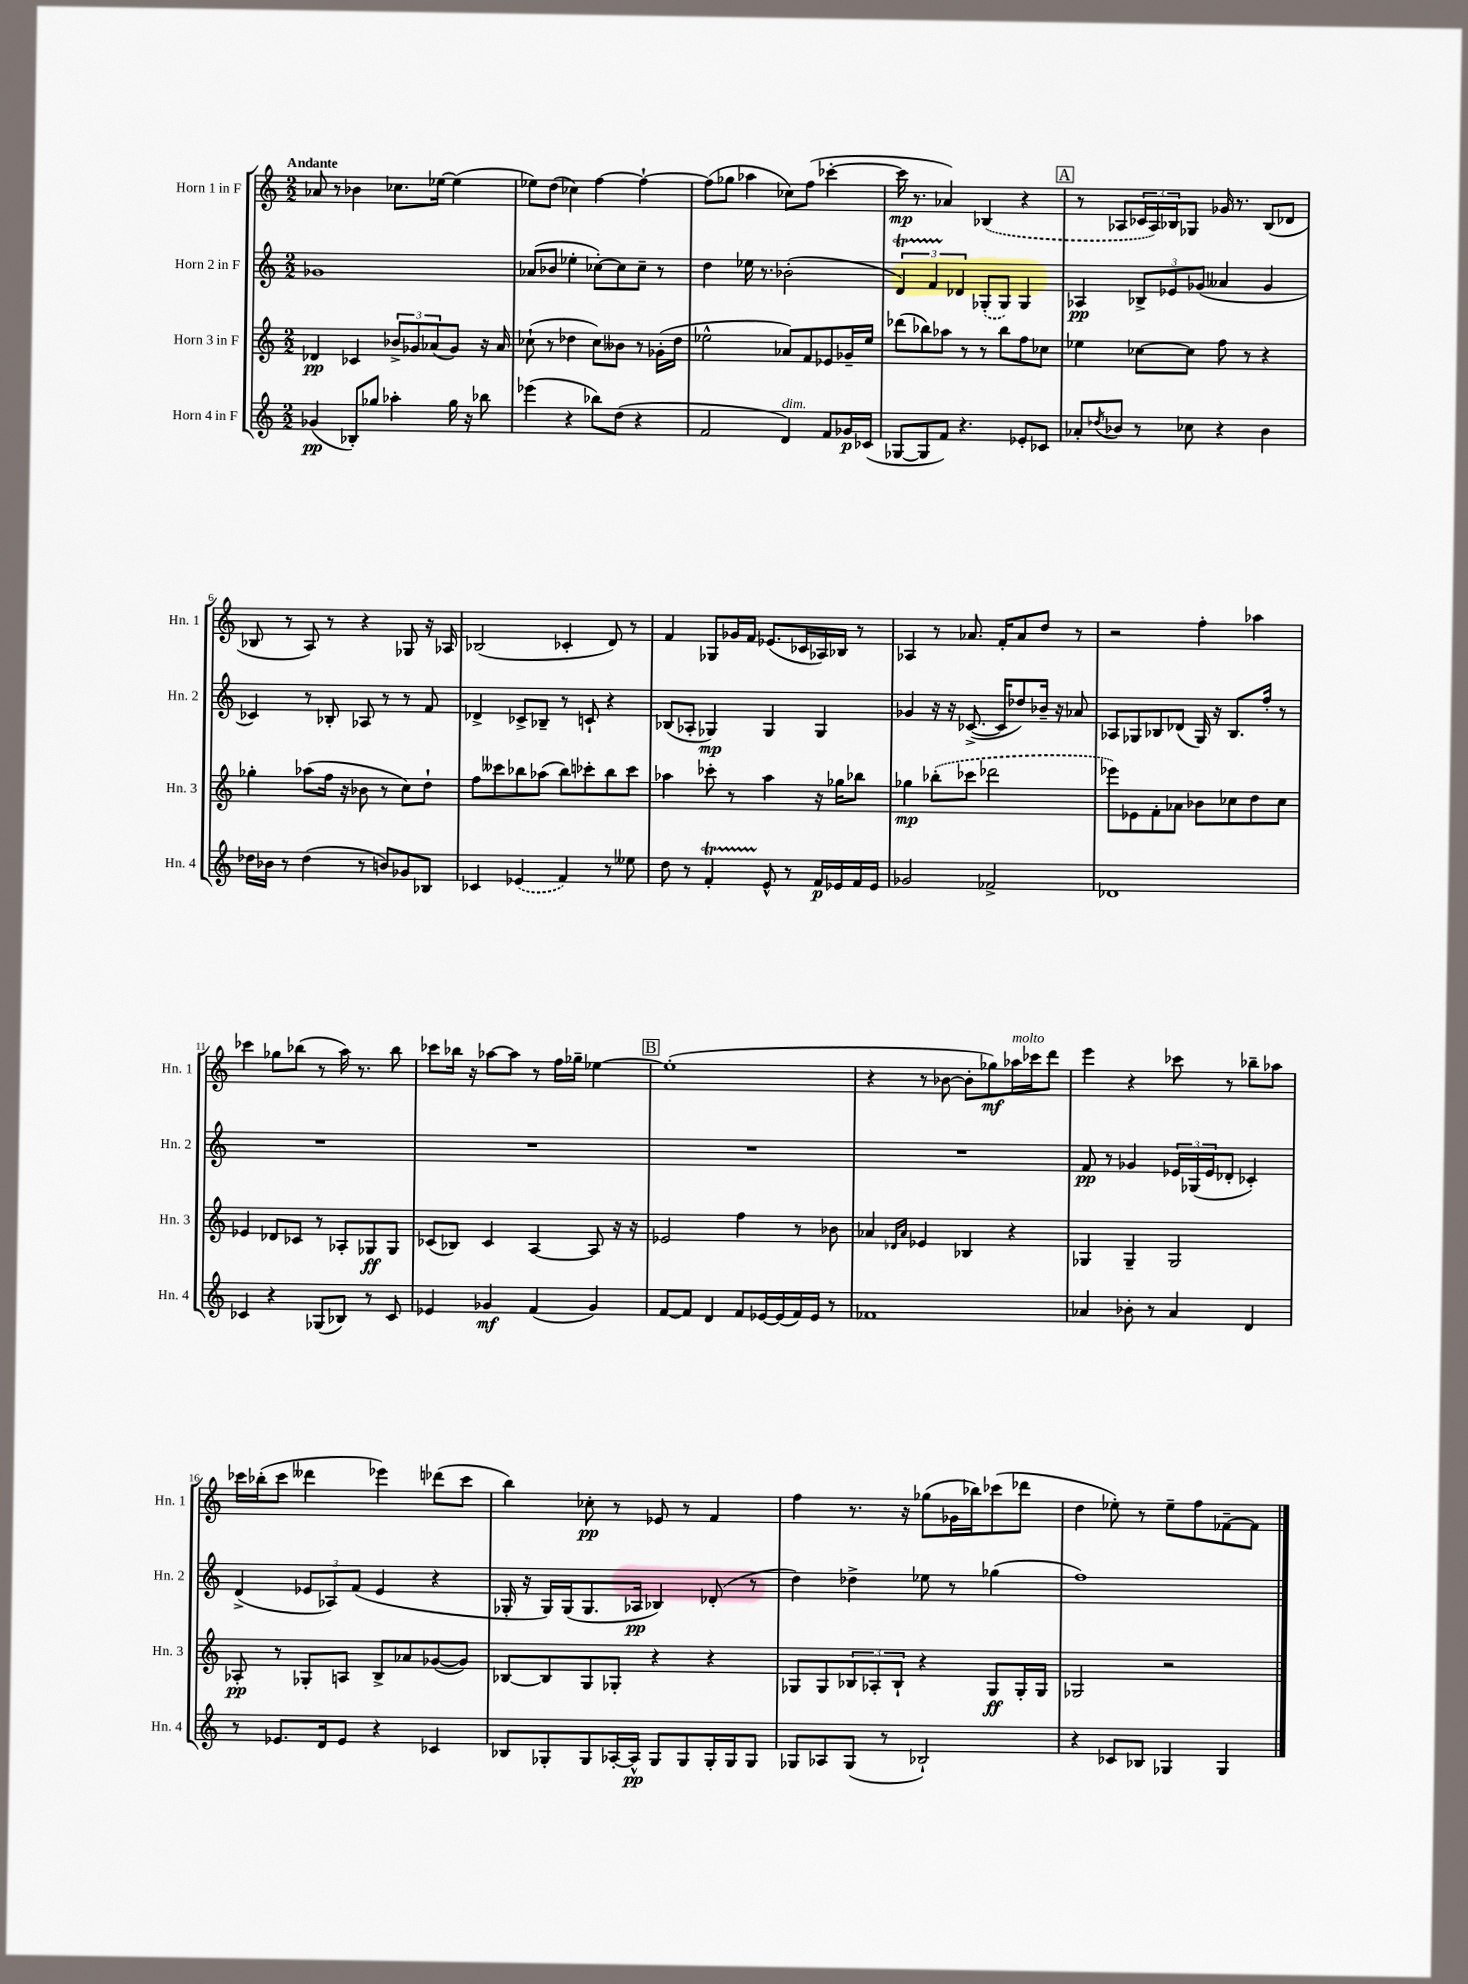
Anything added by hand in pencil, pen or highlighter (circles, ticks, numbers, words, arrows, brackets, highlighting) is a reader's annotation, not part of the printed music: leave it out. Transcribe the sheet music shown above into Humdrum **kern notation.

**kern	**dynam	**kern	**dynam	**kern	**dynam	**kern	**dynam
*part4	*part4	*part3	*part3	*part2	*part2	*part1	*part1
*staff4	*staff4	*staff3	*staff3	*staff2	*staff2	*staff1	*staff1
*I"Horn 4 in F	*	*I"Horn 3 in F	*	*I"Horn 2 in F	*	*I"Horn 1 in F	*
*I'Hn. 4	*	*I'Hn. 3	*	*I'Hn. 2	*	*I'Hn. 1	*
*clefG2	*	*clefG2	*	*clefG2	*	*clefG2	*
*k[]	*	*k[]	*	*k[]	*	*k[]	*
*M2/2	*	*M2/2	*	*M2/2	*	*M2/2	*
=1	=1	=1	=1	=1	=1	=1	=1
!	!	!	!	!	!	!LO:TX:a:B:t=Andante	!
(4g-X/	pp	4d-X/	pp	1g-X	.	8a-X/	.
.	.	.	.	.	.	8r	.
8B-X'/L)	.	4c-X/	.	.	.	4b-X\	.
8gg-X/J	.	.	.	.	.	.	.
4aa-X'\	.	12b-X^/L	.	.	.	8.cc-X\L	.
.	.	12g-X/	.	.	.	.	.
.	.	(12a-X/	.	.	.	.	.
.	.	.	.	.	.	[16ee-X\Jk	.
16gg-\	.	8g-/J)	.	.	.	(4ee-\]	.
16r	.	.	.	.	.	.	.
8bb-X\	.	16r	.	.	.	.	.
.	.	16a-/	.	.	.	.	.
=2	=2	=2	=2	=2	=2	=2	=2
(4eee-X\	.	(8cc-X`\	.	(8a-X/L	.	8ee-X\L)	.
.	.	8r	.	8b-X/J	.	(8dd\J	.
4r	.	4dd-X\	.	4ee-X'\	.	4cc-X\)	.
8bb-X\L)	.	8cc-\L)	.	[8cc-X'\L)	.	[4ff\	.
(8dd\J	.	8b--X\J	.	8cc-\]	.	.	.
4r	.	8r	.	8cc-~\J	.	4ff`\_	.
.	.	(16g-X'\LL	.	8r	.	.	.
.	.	16dd-\JJ	.	.	.	.	.
=3	=3	=3	=3	=3	=3	=3	=3
2f/	.	2ee-X^^\	.	4dd\	.	(8ff\L]	.
.	.	.	.	.	.	8gg-X\J	.
.	.	.	.	16ee-X\	.	4aa-X\	.
.	.	.	.	8.r	.	.	.
!LO:TX:a:i:t=dim.	!	!	!	!	!	!	!
4d/)	.	8a-X/L)	.	(2b-X'\	.	8cc-X\L)	.
.	.	8f/	.	.	.	(8ff\J	.
8f/L	.	8e-X/	.	.	.	[4ccc-X'\	.
16g-X/L	p	16g-X~/L	.	.	.	.	.
(16c-X/JJ	.	16ee-/JJ	.	.	.	.	.
=4	=4	=4	=4	=4	=4	=4	=4
[8G-X/L	.	(8ddd-X\L	.	6dT/)	.	16ccc-\]	mp
.	.	.	.	.	.	8.r	.
8G-/]	.	8bb-X\)	.	.	.	.	.
.	.	.	.	6fTTT/	.	.	.
8f/J)	.	8aa-X\J	.	.	.	4a-X/)	.
.	.	.	.	6d-X/	.	.	.
4.r	.	8r	.	.	.	.	.
.	.	8r	.	(8G-X'/L	.	(4B-X/	.
.	.	8bb-\L	.	8G-/J)	.	.	.
8e-X'/L	.	8ff\	.	4G-/	.	4r	.
8c-X/J	.	8cc-X\J	.	.	.	.	.
!!LO:REH:place=s1:t=A
=5	=5	=5	=5	=5	=5	=5	=5
8a-X'/L	.	4ee-X\	.	4A-X/	pp	8r	.
8qdd-X/	.	.	.	.	.	.	.
8b-X/J	.	.	.	.	.	8A-X/L	.
8r	.	[8cc-X\L	.	12B-X^/L	.	24c-X/L	.
.	.	.	.	.	.	24A-/)	.
.	.	.	.	12e-X/	.	24B-X/J	.
8cc-X\	.	8cc-\J]	.	.	.	8G-X/J	.
.	.	.	.	(12g-X/J	.	.	.
4r	.	8ff\	.	4a--X/	.	16g-X/	.
.	.	.	.	.	.	8.r	.
.	.	8r	.	.	.	.	.
4b-\	.	4r	.	4g-/	.	(8B-/L	.
.	.	.	.	.	.	8d-X/J	.
!!LO:LB:g=z
=6	=6	=6	=6	=6	=6	=6	=6
16dd-X\LL	.	4gg-X'\	.	4c-X/)	.	8B-X/	.
16b-X\JJ	.	.	.	.	.	.	.
8r	.	.	.	.	.	8r	.
(4dd-\	.	(8aa-X\L	.	8r	.	8A/)	.
.	.	16ff\Jk	.	8B-X'/	.	8r	.
.	.	16r	.	.	.	.	.
8r	.	8b-X\	.	8A-X/	.	4r	.
8bn/L)	.	8r	.	8r	.	.	.
8g-X/	.	8cc\L)	.	8r	.	8G-X/	.
8B-X/J	.	8dd`\J	.	8f/	.	16r	.
.	.	.	.	.	.	16A-X/	.
=7	=7	=7	=7	=7	=7	=7	=7
4c-X/	.	8ff\L	.	4d-X^/	.	(2B-X/	.
.	.	8ccc--X\	.	.	.	.	.
(4e-X/	.	8bb-X\	.	8c-X^/L	.	.	.
.	.	(8aa-X\J	.	8B-X~/J	.	.	.
4f/)	.	8bb-\L)	.	8r	.	4c-X'/	.
.	.	8ccc-X'\	.	8cn`/	.	.	.
8r	.	8bb-\	.	4r	.	8d/)	.
8ee--X\	.	8ccc-\J	.	.	.	8r	.
=8	=8	=8	=8	=8	=8	=8	=8
8dd\	.	4aa-X\	.	(8B-X/L	.	4f/	.
8r	.	.	.	8A-X'/J	.	.	.
4fT'/	.	8ccc-X'\	.	4G-X/)	mp	8G-X/L	.
.	.	8r	.	.	.	16g-X/L	.
.	.	.	.	.	.	16f/JJ	.
8e^^/	.	4aa-\	.	4G-/	.	(8.e-X/L	.
8r	.	.	.	.	.	.	.
.	.	.	.	.	.	16c-X/L	.
16f/LL	p	16r	.	4G-/	.	16A-X/)	.
16e-X/	.	16gg-X\KL	.	.	.	16B-X/JJ	.
16f/	.	8bb-X\J	.	.	.	8r	.
16e-/JJ	.	.	.	.	.	.	.
=9	=9	=9	=9	=9	=9	=9	=9
2g-X/	.	4gg-X\	mp	4g-X/	.	4A-X/	.
.	.	(8bb-X'\L	.	16r	.	8r	.
.	.	.	.	16r	.	.	.
.	.	8ccc-X\J	.	([8.c-X^/	.	8.a-X/	.
2f-X^/	.	2ddd-X\	.	.	.	.	.
.	.	.	.	16c-/KL]	.	16f'/KL	.
.	.	.	.	8dd-X/)	.	8a-/	.
.	.	.	.	16b-X~/Jk	.	8dd/J	.
.	.	.	.	16r	.	.	.
.	.	.	.	8a-X/	.	8r	.
=10	=10	=10	=10	=10	=10	=10	=10
1d-X	.	8eee-X\L)	.	8A-X/L	.	2r	.
.	.	8e-X\	.	8G-X/	.	.	.
.	.	8f'\	.	8B-X/	.	.	.
.	.	8a-X\J	.	(8d-X/J	.	.	.
.	.	8b-X\L	.	16G-/)	.	4ff'\	.
.	.	.	.	16r	.	.	.
.	.	8cc-X\	.	8.B-/L	.	.	.
.	.	8dd\	.	.	.	4aa-X\	.
.	.	.	.	16ff'/Jk	.	.	.
.	.	8cc-\J	.	8r	.	.	.
!!LO:LB:g=z
=11	=11	=11	=11	=11	=11	=11	=11
4c-X/	.	4e-X/	.	1r	.	4ccc-X\	.
4r	.	8d-X/L	.	.	.	8gg-X\L	.
.	.	8c-X/J	.	.	.	(8bb-X\J	.
(8G-X/L	.	8r	.	.	.	8r	.
8B-X/J)	.	8A-X'/L	.	.	.	16aa\)	.
.	.	.	.	.	.	8.r	.
8r	.	8G-X/	ff	.	.	.	.
8c-/	.	8G-/J	.	.	.	8bb-\	.
=12	=12	=12	=12	=12	=12	=12	=12
4e-X/	.	(8c-X/L	.	1r	.	8ccc-X\L	.
.	.	8B-X/J)	.	.	.	16bb-X\Jk	.
.	.	.	.	.	.	16r	.
4g-X/	mf	4c-/	.	.	.	[8aa-X\L	.
.	.	.	.	.	.	8aa-\J]	.
(4f/	.	[4A/	.	.	.	8r	.
.	.	.	.	.	.	16ff\LL	.
.	.	.	.	.	.	16gg-X~\JJ	.
4g-/)	.	8A/]	.	.	.	[4ee-X\	.
.	.	16r	.	.	.	.	.
.	.	16r	.	.	.	.	.
!!LO:REH:place=s1:t=B
=13	=13	=13	=13	=13	=13	=13	=13
[8f/L	.	2e-X/	.	1r	.	(1ee-']	.
8f/J]	.	.	.	.	.	.	.
4d/	.	.	.	.	.	.	.
8f/L	.	4ff\	.	.	.	.	.
[16e-X/L	.	.	.	.	.	.	.
(16e-/]	.	.	.	.	.	.	.
16f/)	.	8r	.	.	.	.	.
16e-/JJ	.	.	.	.	.	.	.
8r	.	8b-X\	.	.	.	.	.
=14	=14	=14	=14	=14	=14	=14	=14
1f-X	.	4a-X/	.	1r	.	4r	.
.	.	16qqd-X/LL	.	.	.	.	.
.	.	16qqa-/JJ	.	.	.	.	.
.	.	4e-X/	.	.	.	8r	.
.	.	.	.	.	.	[8b-X\	.
.	.	4B-X/	.	.	.	8b-'\L]	.
.	.	.	.	.	.	8gg-X\)	mf
!	!	!	!	!	!	!LO:TX:a:i:t=molto	!
.	.	4r	.	.	.	16aa-X\L	.
.	.	.	.	.	.	16ccc-X\J	.
.	.	.	.	.	.	8ddd\J	.
=15	=15	=15	=15	=15	=15	=15	=15
4a-X/	.	4G-X/	.	8f/	pp	4eee\	.
.	.	.	.	8r	.	.	.
8b-X'\	.	4G-~/	.	4g-X/	.	4r	.
8r	.	.	.	.	.	.	.
4a-/	.	2G-/	.	24e-X/LL	.	8ccc-X\	.
.	.	.	.	(24G-X/	.	.	.
.	.	.	.	24e-/J	.	.	.
.	.	.	.	8d-X'/J	.	8r	.
4d/	.	.	.	4c-X'/)	.	8bb-X~\L	.
.	.	.	.	.	.	8aa-X\J	.
!!LO:LB:g=z
=16	=16	=16	=16	=16	=16	=16	=16
8r	.	8A-X'/	pp	(4d^/	.	16ccc-X\LL	.
.	.	.	.	.	.	(16bb-X'\J	.
8.e-X/L	.	8r	.	.	.	8ccc-\J	.
.	.	8G-X'/L	.	12e-X/L	.	4ddd--X\	.
16d/k	.	.	.	.	.	.	.
.	.	.	.	12A-X/)	.	.	.
8e-/J	.	8An/J	.	.	.	.	.
.	.	.	.	(12f/J	.	.	.
4r	.	8B^/L	.	4e-/	.	4eee-X\)	.
.	.	8a-X/	.	.	.	.	.
4c-X/	.	([8g-X/	.	4r	.	(8ddd-X\L	.
.	.	8g-/J])	.	.	.	8ccc-\J	.
=17	=17	=17	=17	=17	=17	=17	=17
8B-X/L	.	[8B-X/L	.	16G-X'/	.	4bb\)	.
.	.	.	.	16r	.	.	.
8G-X'/	.	8B-/]	.	16G-/LL)	.	.	.
.	.	.	.	(16G-/J	.	.	.
8G-/	.	8G/	.	8.G-/	.	8cc-X'\	pp
[16A-X'/L	.	8G-X'/J	.	.	.	8r	.
16A-^^/JJ]	pp	.	.	16A-X/Jk	pp	.	.
8G-/L	.	4r	.	4B-X/)	.	8e-X/	.
8G-/	.	.	.	.	.	8r	.
16G-'/L	.	4r	.	(8d-X'/	.	4f/	.
16G-/J	.	.	.	.	.	.	.
8G-/J	.	.	.	8r	.	.	.
=18	=18	=18	=18	=18	=18	=18	=18
8G-X/L	.	8G-X/L	.	4dd\)	.	4ff\	.
8A-X/	.	8G-/	.	.	.	.	.
(8G-/J	.	12B-X/	.	4dd-X^\	.	8.r	.
.	.	12A-X'/	.	.	.	.	.
8r	.	.	.	.	.	.	.
.	.	12B-`/J	.	.	.	.	.
.	.	.	.	.	.	16r	.
2B-X`/)	.	4r	.	8ee-X\	.	(8gg-X\L	.
.	.	.	.	8r	.	16g-X\L	.
.	.	.	.	.	.	16bb-X\J)	.
.	.	8G-/L	ff	(4gg-X\	.	(8ccc-X\	.
.	.	16G-'/L	.	.	.	8ddd-X\J	.
.	.	16G-/JJ	.	.	.	.	.
=19	=19	=19	=19	=19	=19	=19	=19
4r	.	2G-X/	.	1ff)	.	4dd\	.
8c-X/L	.	.	.	.	.	8ee-X'\)	.
8B-X/J	.	.	.	.	.	8r	.
4G-X/	.	2r	.	.	.	8ee-~\L	.
.	.	.	.	.	.	8ff\	.
4G-/	.	.	.	.	.	[8f-X~\	.
.	.	.	.	.	.	8f-\J]	.
==	==	==	==	==	==	==	==
*-	*-	*-	*-	*-	*-	*-	*-
